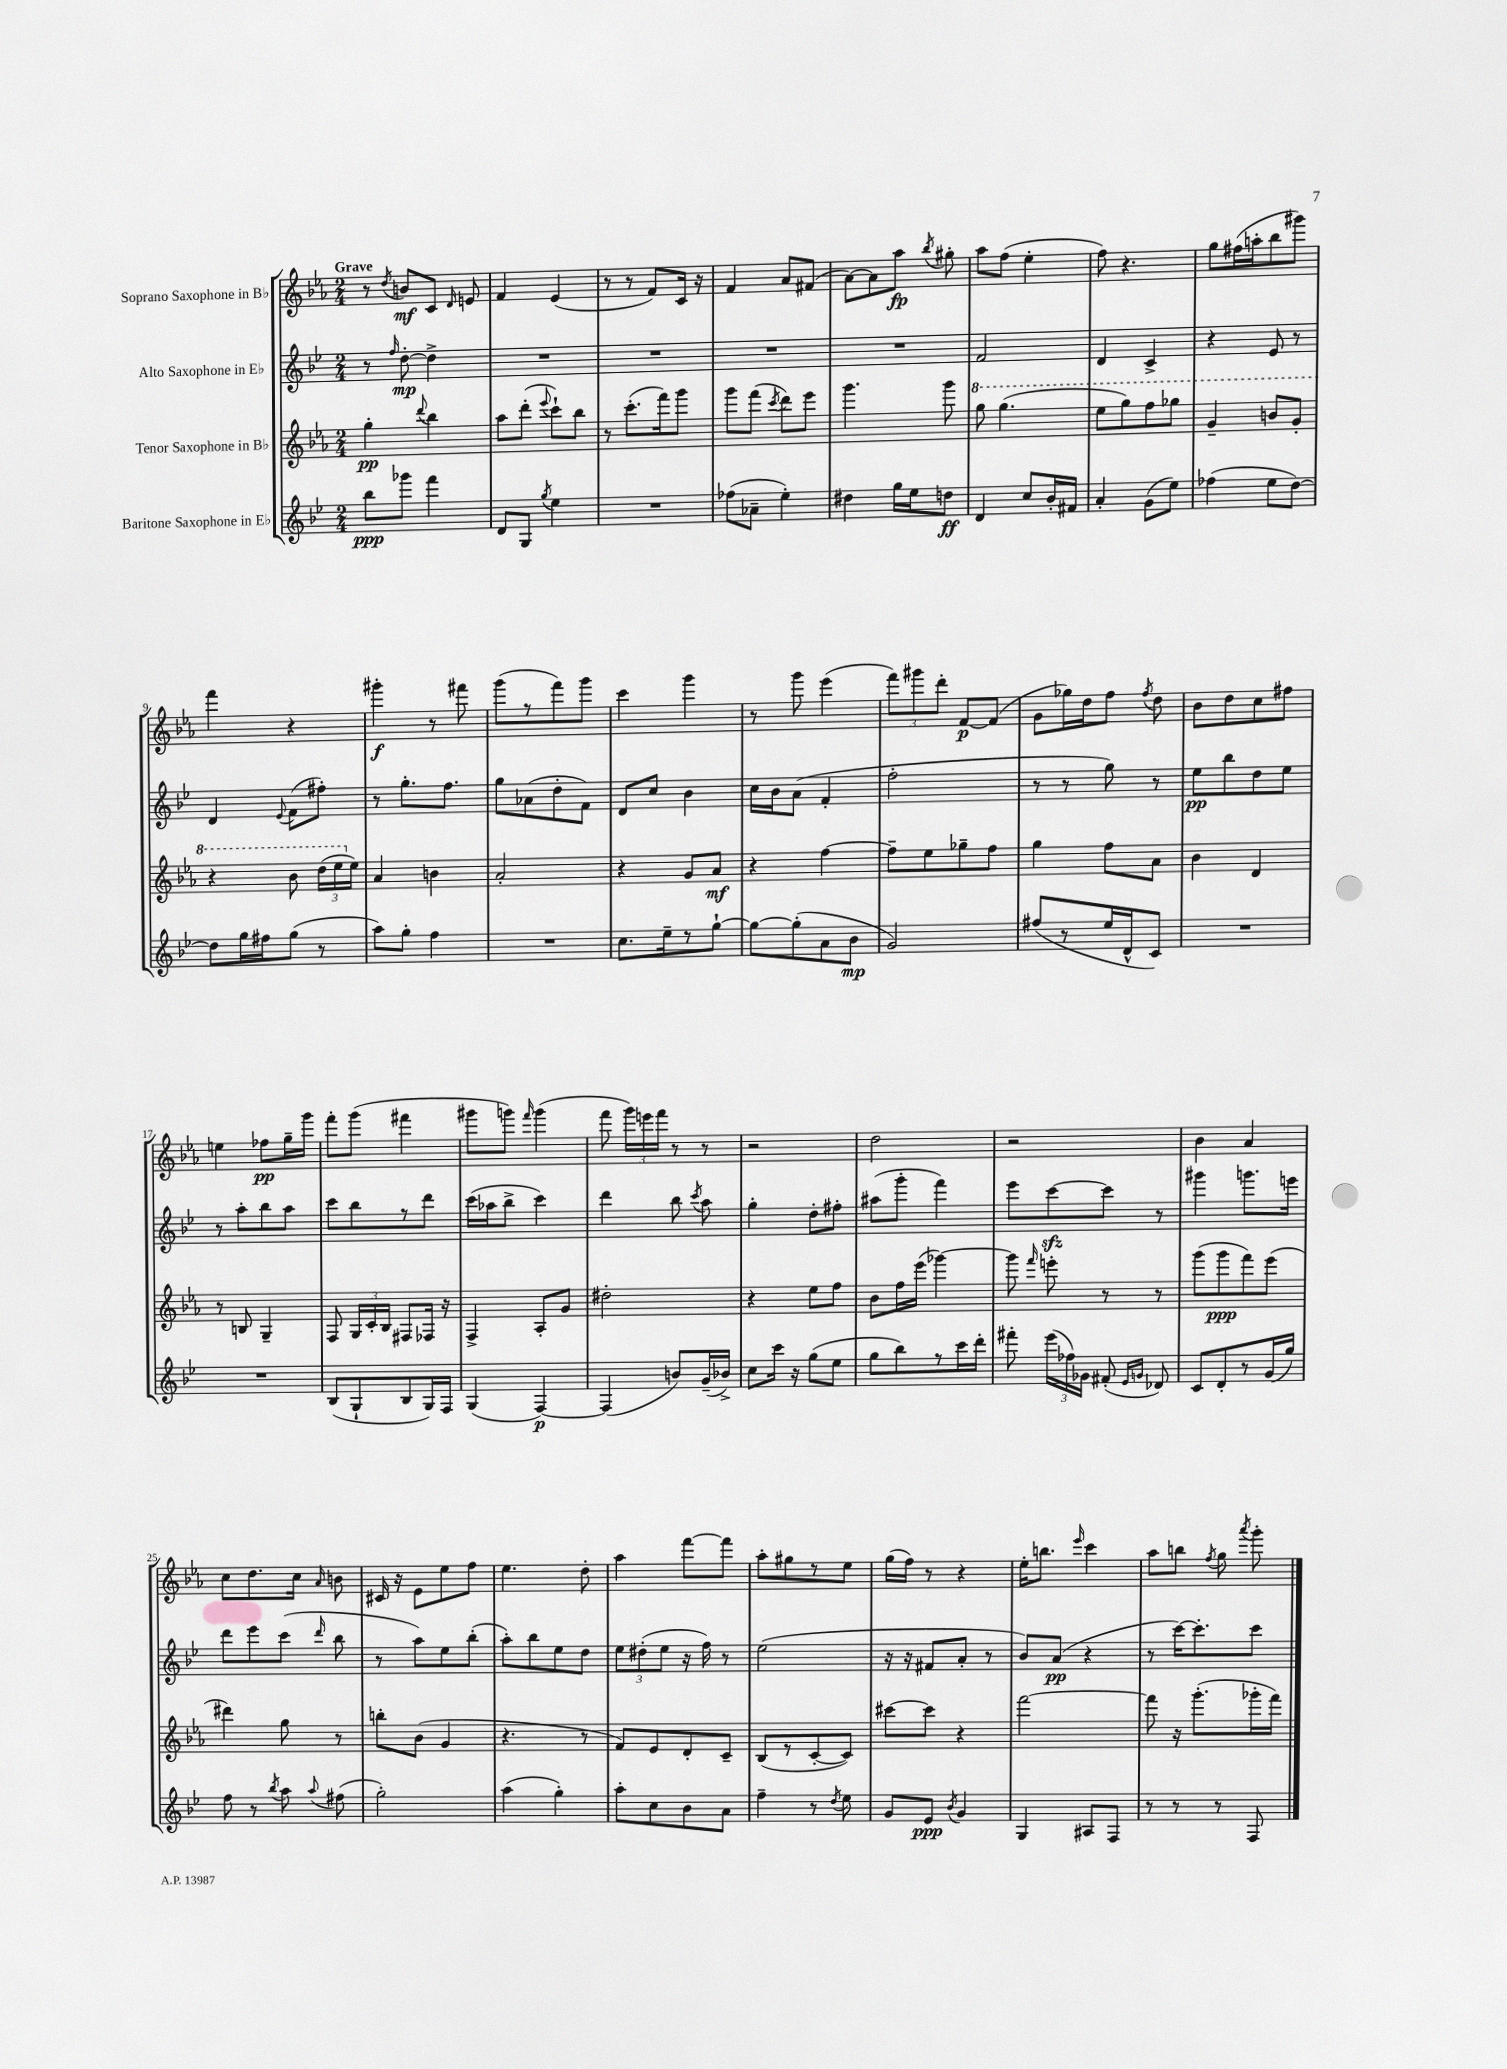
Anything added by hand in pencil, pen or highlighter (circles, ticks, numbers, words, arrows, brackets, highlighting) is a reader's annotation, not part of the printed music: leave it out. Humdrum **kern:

**kern	**dynam	**kern	**dynam	**kern	**dynam	**kern	**dynam
*part4	*part4	*part3	*part3	*part2	*part2	*part1	*part1
*staff4	*staff4	*staff3	*staff3	*staff2	*staff2	*staff1	*staff1
*I"Baritone Saxophone in E♭	*	*I"Tenor Saxophone in B♭	*	*I"Alto Saxophone in E♭	*	*I"Soprano Saxophone in B♭	*
*clefG2	*	*clefG2	*	*clefG2	*	*clefG2	*
*k[b-e-]	*	*k[b-e-a-]	*	*k[b-e-]	*	*k[b-e-a-]	*
*M2/4	*	*M2/4	*	*M2/4	*	*M2/4	*
=1	=1	=1	=1	=1	=1	=1	=1
!	!	!	!	!	!	!LO:TX:a:B:t=Grave	!
8bb-\L	ppp	4gg'\	pp	8r	.	8r	.
.	.	.	.	16qqff/	.	8qdd/	.
8ggg-X\J	.	.	.	[8dd'\	mp	8bn/L	mf
.	.	8qqddd/	.	.	.	.	.
4fff\	.	4bb-\	.	4dd^\]	.	8c/J	.
.	.	.	.	.	.	16qqd/	.
.	.	.	.	.	.	8en/	.
=2	=2	=2	=2	=2	=2	=2	=2
8d/L	.	8aa-\L	.	2r	.	4f/	.
8G/J	.	(8ddd'\J	.	.	.	.	.
8qgg/	.	8qqeee-/	.	.	.	.	.
4ee-\	.	8ccc`\L)	.	.	.	(4e-/	.
.	.	8bb-\J	.	.	.	.	.
=3	=3	=3	=3	=3	=3	=3	=3
2r	.	8r	.	2r	.	8r	.
.	.	(8.ccc'\L	.	.	.	8r	.
.	.	.	.	.	.	8f/L)	.
.	.	16fff\k)	.	.	.	.	.
.	.	8ggg\J	.	.	.	16c/Jk	.
.	.	.	.	.	.	16r	.
=4	=4	=4	=4	=4	=4	=4	=4
(8ff-X\L	.	8ggg\L	.	2r	.	4f/	.
8a-X~\J	.	(8fff\J	.	.	.	.	.
.	.	8qccc/	.	.	.	.	.
4ee-'\)	.	8ddd\L)	.	.	.	8a-/L	.
.	.	8eee-\J	.	.	.	(8f#X/J	.
=5	=5	=5	=5	=5	=5	=5	=5
4dd#X\	.	4.ggg\	.	2r	.	[8a-\L)	.
.	.	.	.	.	.	8a-\]	.
16gg\LL	.	.	.	.	.	8aa-\J	fp
16ee-\J	.	.	.	.	.	.	.
.	.	.	.	.	.	8qbb-/	.
8ddn\J	ff	8ggg\	.	.	.	8gg#X'\	.
=6	=6	=6	=6	=6	=6	=6	=6
*	*	*8va	*	*	*	*	*
4d/	.	8ggg\	.	2f/	.	8aa-\L	.
.	.	(4.ggg\	.	.	.	(8ff\J	.
8cc/L	.	.	.	.	.	4ee-'\	.
16b-'/L	.	.	.	.	.	.	.
16f#X/JJ	.	.	.	.	.	.	.
=7	=7	=7	=7	=7	=7	=7	=7
4a'/	.	8eee-\L	.	4d/	.	8ff\)	.
.	.	8ggg\)	.	.	.	4.r	.
(8g\L	.	8fff\	.	4c^/	.	.	.
8ee-\J)	.	8ggg-X\J	.	.	.	.	.
=8	=8	=8	=8	=8	=8	=8	=8
(4ff-X\	.	4gg~/	.	4r	.	8gg\L	.
.	.	.	.	.	.	(16ff#X\L	.
.	.	.	.	.	.	16aan'\J	.
8ee-\L	.	8bbn/L	.	8e-/	.	8bb-\	.
[8dd\J)	.	8gg'/J	.	8r	.	8ggg#X\J)	.
!!LO:LB:g=z
=9	=9	=9	=9	=9	=9	=9	=9
8dd\L]	.	4r	.	4d/	.	4fff\	.
16gg\L	.	.	.	.	.	.	.
16ff#X\J	.	.	.	.	.	.	.
.	.	.	.	8qqe-/	.	.	.
(8gg\J	.	8bb-\	.	(8f\L	.	4r	.
8r	.	(24ddd\LL	.	8ff#X'\J)	.	.	.
.	.	24eee-\	.	.	.	.	.
*	*	*X8va	*	*	*	*	*
.	.	24ee-\JJ)	.	.	.	.	.
=10	=10	=10	=10	=10	=10	=10	=10
8aa\L)	.	4a-/	.	8r	.	4ggg#X'\	f
8gg'\J	.	.	.	8.gg'\L	.	.	.
4ff\	.	4bn\	.	.	.	8r	.
.	.	.	.	8.ff\J	.	.	.
.	.	.	.	.	.	8fff#X\	.
=11	=11	=11	=11	=11	=11	=11	=11
2r	.	2a-'/	.	8gg\L	.	(8ggg\L	.
.	.	.	.	(8a-X\	.	8r	.
.	.	.	.	8dd'\	.	8fff\)	.
.	.	.	.	8f\J)	.	8ggg\J	.
=12	=12	=12	=12	=12	=12	=12	=12
8.cc\L	.	4r	.	8d/L	.	4ccc\	.
.	.	.	.	8cc/J	.	.	.
16ee-~\k	.	.	.	.	.	.	.
8r	.	8g/L	.	4b-\	.	4ggg\	.
[8gg`\J	.	8a-/J	mf	.	.	.	.
=13	=13	=13	=13	=13	=13	=13	=13
8gg\L_	.	4r	.	16cc\LL	.	8r	.
.	.	.	.	16b-\J	.	.	.
(8gg'\]	.	.	.	(8a\J	.	8ggg\	.
8a\	.	[4ff\	.	4f'/	.	(4eee-\	.
8b-\J	mp	.	.	.	.	.	.
=14	=14	=14	=14	=14	=14	=14	=14
2g/)	.	8ff~\L]	.	2ff'\	.	12fff\L)	.
.	.	.	.	.	.	12ggg#X\	.
.	.	8ee-\	.	.	.	.	.
.	.	.	.	.	.	12ddd'\J	.
.	.	8gg-X~\	.	.	.	[8f/L	p
.	.	8ff\J	.	.	.	(8f/J]	.
=15	=15	=15	=15	=15	=15	=15	=15
(8ff#X/L	.	4gg\	.	8r	.	8g\L	.
8r	.	.	.	8r	.	16gg-X\L)	.
.	.	.	.	.	.	16dd\J	.
16ee-/L	.	8ff\L	.	8gg\)	.	8ff\J	.
16d^^/J	.	.	.	.	.	.	.
.	.	.	.	.	.	8qff/	.
8c/J)	.	8a-\J	.	8r	.	8dd\	.
=16	=16	=16	=16	=16	=16	=16	=16
2r	.	4b-\	.	8ee-\L	pp	8b-\L	.
.	.	.	.	8bb-\	.	8dd\	.
.	.	4d/	.	8dd\	.	8cc\	.
.	.	.	.	8ee-\J	.	8ff#X\J	.
!!LO:LB:g=z
=17	=17	=17	=17	=17	=17	=17	=17
2r	.	8r	.	8r	.	4een\	.
.	.	8Bn/	.	8aa'\L	.	.	.
.	.	4G~/	.	8bb-\	.	8ff-X\L	pp
.	.	.	.	8aa\J	.	16gg~\L	.
.	.	.	.	.	.	16ggg\JJ	.
=18	=18	=18	=18	=18	=18	=18	=18
(8B-/L	.	8F/	.	8ccc\L	.	8fff'\L	.
8G`/	.	24G/LL	.	8bb-\	.	(8ggg\J	.
.	.	24c'/	.	.	.	.	.
.	.	24B-/JJ	.	.	.	.	.
8B-/	.	8F#X/L	.	8r	.	4fff#X\	.
16G/L)	.	16F-X/Jk	.	8ddd\J	.	.	.
16F/JJ	.	16r	.	.	.	.	.
=19	=19	=19	=19	=19	=19	=19	=19
(4G/	.	4F^/	.	(16ccc\LL	.	8ggg#X\L	.
.	.	.	.	16aa-X\J	.	.	.
.	.	.	.	8bb-^\J	.	8gggn\J)	.
.	.	.	.	.	.	16qqfff/	.
[4F/)	p	8A-'/L	.	4ccc\)	.	(4ggg\	.
.	.	8g/J	.	.	.	.	.
=20	=20	=20	=20	=20	=20	=20	=20
(4F/]	.	2dd#X'\	.	4ddd\	.	8fff\	.
.	.	.	.	.	.	24ggg\LL)	.
.	.	.	.	.	.	24eeen\	.
.	.	.	.	.	.	24fff\JJ	.
8bn/L)	.	.	.	8bb-\	.	8r	.
.	.	.	.	8qccc/	.	.	.
(16g~/L	.	.	.	8aa\	.	8r	.
16b-X^/JJ)	.	.	.	.	.	.	.
=21	=21	=21	=21	=21	=21	=21	=21
8cc\L	.	4r	.	4gg'\	.	2r	.
16ccc\Jk	.	.	.	.	.	.	.
16r	.	.	.	.	.	.	.
(8gg\L	.	8ee-\L	.	8dd'\L	.	.	.
8ee-\J	.	8ff\J	.	8ff#X'\J	.	.	.
=22	=22	=22	=22	=22	=22	=22	=22
8gg\L	.	8b-\L	.	(8aa#X\L	.	2dd\	.
8bb-\)	.	16ff\L	.	8ggg'\J	.	.	.
.	.	(16eee-\JJ	.	.	.	.	.
8r	.	[4ggg-X\)	.	4fff\)	.	.	.
16ccc\L	.	.	.	.	.	.	.
16ddd'\JJ	.	.	.	.	.	.	.
=23	=23	=23	=23	=23	=23	=23	=23
8fff#X'\	.	8ggg-\]	.	8eee-\L	.	2r	.
.	.	16qqfff/	.	.	.	.	.
(24eee-\LL	.	8eeen'\	.	[8ccczz\	.	.	.
24ff-X\)	.	.	.	.	.	.	.
24g-X\JJ	.	.	.	.	.	.	.
(8f#X'/	.	8r	.	8ccc\J]	.	.	.
16qqe-/LL	.	.	.	.	.	.	.
16qqgn/JJ	.	.	.	.	.	.	.
8d-X/)	.	8r	.	8r	.	.	.
=24	=24	=24	=24	=24	=24	=24	=24
8c/L	.	(8ggg\L	.	4ggg#X\	.	4b-\	.
8d'/	.	8ggg\	ppp	.	.	.	.
8r	.	8fff\)	.	8.gggn\L	.	4a-/	.
(16g/L	.	(8eee-\J	.	.	.	.	.
16gg/JJ)	.	.	.	16eeen\Jk	.	.	.
!!LO:LB:g=z
=25	=25	=25	=25	=25	=25	=25	=25
8ff\	.	4ddd#X\)	.	8ddd\L	.	8cc\L	.
8r	.	.	.	8eee-\	.	8.dd\	.
8qbb-/	.	.	.	.	.	.	.
8aa\	.	8gg\	.	(8ccc\J	.	.	.
.	.	.	.	.	.	16cc\Jk	.
8qqaa/	.	.	.	16qqddd/	.	16qqa-/	.
(8ff#X\	.	8r	.	8bb-\	.	8bn\	.
=26	=26	=26	=26	=26	=26	=26	=26
2gg'\)	.	8bbn'\L	.	8r	.	16c#X/	.
.	.	.	.	.	.	16r	.
.	.	(8b-\J	.	8aa\L)	.	8e-\L	.
.	.	4g/	.	8ee-\	.	8ee-\	.
.	.	.	.	(8bb-'\J	.	8ff\J	.
=27	=27	=27	=27	=27	=27	=27	=27
(4aa\	.	4.r	.	8aa'\L)	.	4.ee-\	.
.	.	.	.	8bb-\	.	.	.
4gg'\)	.	.	.	8ee-\	.	.	.
.	.	8r	.	8dd\J	.	8dd'\	.
=28	=28	=28	=28	=28	=28	=28	=28
8aa'\L	.	8f/L)	.	12ee-\L	.	4aa-\	.
.	.	.	.	(12dd#X'\	.	.	.
8cc\	.	8e-/	.	.	.	.	.
.	.	.	.	12ee-\J	.	.	.
8b-\	.	8d'/	.	16r	.	[8fff\L	.
.	.	.	.	16ff\)	.	.	.
8a\J	.	8c~/J	.	8r	.	8fff\J]	.
=29	=29	=29	=29	=29	=29	=29	=29
4ff~\	.	(8B-/L	.	(2ee-\	.	8aa-'\L	.
.	.	8r	.	.	.	8gg#X\	.
8r	.	[8c'/	.	.	.	8r	.
8qdd/	.	.	.	.	.	.	.
8ee-\	.	8c/J])	.	.	.	8ee-\J	.
=30	=30	=30	=30	=30	=30	=30	=30
8g/L	.	[8ccc#X\L	.	16r	.	(16gg\LL	.
.	.	.	.	16r	.	16ff\JJ)	.
8e-/J	ppp	8ccc#\J]	.	8f#X/L	.	8r	.
8qb-/	.	.	.	.	.	.	.
4g/	.	4r	.	8a'/J	.	4r	.
.	.	.	.	8r	.	.	.
=31	=31	=31	=31	=31	=31	=31	=31
4G/	.	[2fff\	.	8b-/L)	.	16ee-'\KL	.
.	.	.	.	.	.	8.bbn\J	.
.	.	.	.	(8a/J	pp	.	.
.	.	.	.	.	.	16qqeee-/	.
8A#X/L	.	.	.	4r	.	4ccc\	.
8F/J	.	.	.	.	.	.	.
=32	=32	=32	=32	=32	=32	=32	=32
8r	.	8fff\]	.	8r	.	8aa-\L	.
8r	.	16r	.	[16ccc\KL)	.	8bbn\J	.
.	.	(8.ggg'\L	.	8.ccc'\]	.	.	.
.	.	.	.	.	.	8qff/	.
8r	.	.	.	.	.	8gg\	.
.	.	.	.	.	.	8qaaa-/	.
8F/	.	16ggg-X'\L	.	8ccc\J	.	8ggg'\	.
.	.	16fff\JJ)	.	.	.	.	.
==	==	==	==	==	==	==	==
*-	*-	*-	*-	*-	*-	*-	*-
